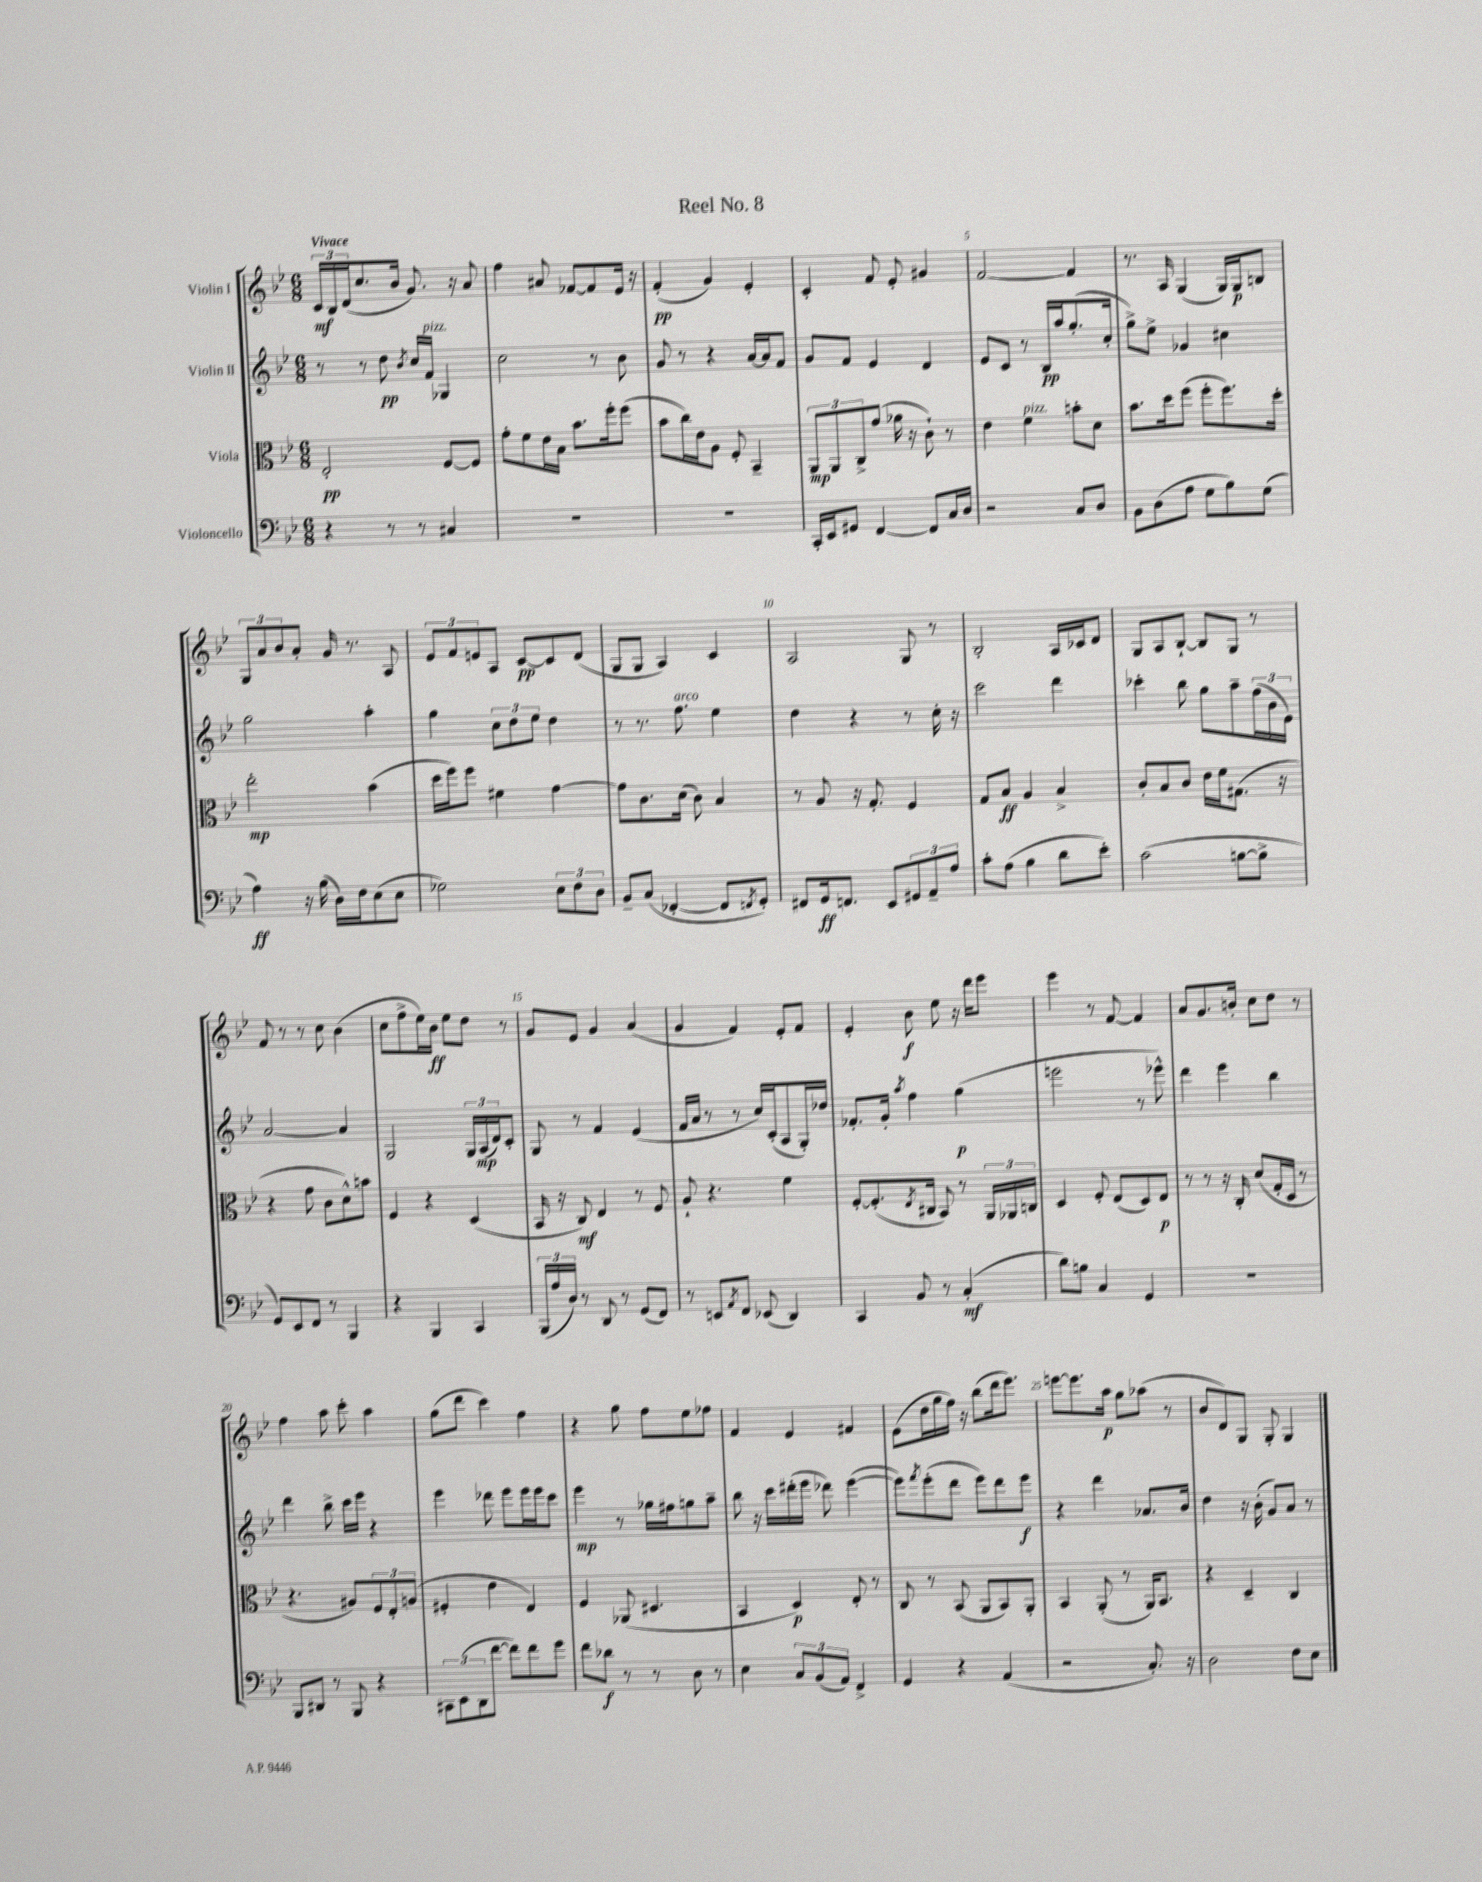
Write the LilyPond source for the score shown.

\header { title = "Reel No. 8" }
<<
\new StaffGroup <<
\new Staff = "s0" \with { instrumentName = "Violin I" } {
    \clef treble \key bes \major \numericTimeSignature \time 6/8 \tempo "Vivace"
    \tuplet 3/2 { c'16\mf bes16 d'16( } c''8. bes'16 g'8.) r16 a'8 |
    f''4 ais'8 fes'8~ fes'8 ees'16 r16 |
    f'4-.\pp( g'4) ees'4-. |
    c'4-. f'8 ees'8-. gis'4 |
    f'2~ f'4 |
    r8. a16 g4( g16) g16\p b8 |
    \tuplet 3/2 { g8 a'8 bes'8 } a'8-. g'16 r8. a8 |
    \tuplet 3/2 { ees'8 f'8 e'8 } a8 c'8~\pp c'8 d'8( |
    g8 g8 a4) c'4 |
    a2 g8 r8 |
    bes2-. a16 ces'16 d'8 |
    g8 a8 bes8~-! bes8 g8 r8 |
    f'8 r8 r8 c''8 bes'4( |
    c''8 f''8-> ees''16) bes'16\ff ees''8 d''8 r8 |
    g'8 ees'8 g'4 a'4( |
    g'4 f'4) ees'8-. f'8 |
    ees'4-. bes'8\f ees''8 r16 d'''16 ees'''8 |
    ees'''4 r8 f'8~ f'4 |
    a'8 g'8. b'16-. c''8 d''8 r8 |
    f''4 a''8 c'''8-. a''4 |
    g''8( d'''8 c'''4) f''4 |
    r4 g''8 f''8 ees''8 fes''8 |
    f'4 ees'4 fis'4 |
    ees'8( d''16 g''16 f''16) r16 bes''8( d'''16 ees'''8.) |
    e'''8~ e'''8. a''16\p g''8 aes''8( r8 |
    bes'8 d'8) g8 g8-. g4 \bar "|." |
}
\new Staff = "s1" \with { instrumentName = "Violin II" } {
    \clef treble \key bes \major \numericTimeSignature \time 6/8
    r8 r8 d''8\pp \acciaccatura { bes'8 } c''16 f'16^\markup { \italic "pizz." } ges4 |
    c''2 r8 bes'8 |
    g'8 r8 r4 a'16~ a'16 f'8 |
    g'8 f'8 ees'4 d'4 |
    ees'8 c'8 r8 bes16\pp a''16 g''8.-.( c''16-. |
    g''8->) ees''8-> ges'4 cis''4 |
    g''2 a''4-. |
    g''4 \tuplet 3/2 { c''8 d''8 ees''8 } d''4 |
    r8 r8. f''8.^\markup { \italic "arco" } ees''4 |
    d''4 r4 r8 c''16-. r16 |
    c'''2 d'''4 |
    ces'''4-. bes''8 g''8 a''8-- \tuplet 3/2 { f''16( bes'16 ees'16) } |
    a'2~ a'4 |
    g2 \tuplet 3/2 { g16 a16\mp( d'16) } c'8-. |
    g8 r8 f'4 ees'4( |
    f'16 a'16 r8 r8 c''16) c'16-.( a8 g16-.) des''16 |
    fes'8.-. g'16-. \acciaccatura { a''8 } f''4 g''4\p( |
    e'''2 r8 ees'''8-^) |
    d'''4 ees'''4 bes''4 |
    d'''4 bes''8-> c'''16 ees'''16 r4 |
    ees'''4 des'''8 ees'''8 ees'''16 ees'''16 c'''8 |
    ees'''4\mp r8 ges''16 fis''16 g''8 a''8-- |
    bes''8 r16 c'''16 dis'''16-.( ees'''16 des'''8) ees'''4~( |
    ees'''8) \acciaccatura { f'''8 } ees'''8-.( d'''8 ees'''8) d'''8 ees'''8\f |
    r4 d'''4 aes'8. bes'16 |
    d''4 r16 bes'16-.( g'8) a'8 r8 \bar "|." |
}
\new Staff = "s2" \with { instrumentName = "Viola" } {
    \clef alto \key bes \major \numericTimeSignature \time 6/8
    ees2-.\pp f8~ f8 |
    g'8-. f'8 ees'16 bes16 bes'8. f''16-. f''8( |
    bes'8 c''16) ees'16 a8 f8-. bes,4-- |
    \tuplet 3/2 { a,8\mp a,8 c8-> } g'8( aes'16 r16 c'8-!) r8 |
    ees'4 f'4^\markup { \italic "pizz." } b'8-. d'8 |
    bes'8. d''16 f''8( f''8-. f''8.) d''16-. |
    ees''2-.\mp bes'4( |
    d''16 f''16) f''8 fis'4 g'4~ |
    g'8 c'8. d'16( c'8) bes4 |
    r8 a8 r16 g8.-. f4 |
    g8 bes8\ff a4 bes4-> |
    c'8-. bes8 c'8 ees'16 f'16 gis8.( r16 |
    r4 g'8 c'8 d'8-^) b'8 |
    f4 r4 d4( |
    bes,16 r16 c8\mf) ees4 r8 f8 |
    a8-! r4. f'4 |
    f8~-. f8.-.( \acciaccatura { ees8 } cis16 bes,8) r8 \tuplet 3/2 { a,16 aes,16 c16 } |
    d4 f8-. ees8( d8) ees8\p |
    r8 r8 r16 c16-. d'8( g16-. d16 r8 |
    r4. ais8) \tuplet 3/2 { f8 ees8-. a8( } |
    fis4-. ees'4 ees4) |
    f4 aes,8( dis4. |
    bes,4 d4\p) ees8-. r8 |
    c8 r8 bes,8( a,8 bes,8) a,8-. |
    bes,4 a,8-.( r8 a,16) bes,8. |
    r4 d4-- c4 \bar "|." |
}
\new Staff = "s3" \with { instrumentName = "Violoncello" } {
    \clef bass \key bes \major \numericTimeSignature \time 6/8
    r4 r8 r8 cis4 |
    R2. |
    R2. |
    c,16-. ees,16 gis,8 f,4~ f,8 c16 d16 |
    r2 c8 d8 |
    bes,8 d8( a8 g8 bes8) g8( |
    a4\ff) r16 bes16( d16) f16 ees8( ees8 |
    ges2) \tuplet 3/2 { ees8 f8 d8 } |
    bes,8-- c8( fes,4~-. fes,8 \acciaccatura { f,8 } g,8-.) |
    fis,8 g,16\ff f,8. ees,8 \tuplet 3/2 { gis,8 a,8-- a8 } |
    c'8-. a8( bes4 d'8 ees'8-.) |
    c'2( b8~ b8-> |
    g,8) ees,8 f,8 r8 bes,,4 |
    r4 bes,,4 c,4 |
    \tuplet 3/2 { bes,,16( a16 d16) } r8 d,8 r8 g,8( f,8) |
    r8 e,8 \acciaccatura { a,8 } f,8 ees,8( d,4) |
    c,4 bes,8 r8 c4-.\mf( |
    d'8) b8 c4 g,4 |
    R2. |
    bes,,8 dis,8 r8 bes,,8 r4 |
    \tuplet 3/2 { cis,8 ees,8( d,8 } f'8~ f'8) f'8 g'8 |
    f'8 des'8\f r8 r8 d8 r8 |
    ees4 \tuplet 3/2 { c8 bes,8( a,8) } f,4-> |
    g,4 r4 a,4( |
    r2 c8.-.) r16 |
    d2 f8 ees8 \bar "|." |
}
>>
>>
\layout { \context { \Score \override BarNumber.break-visibility = ##(#f #t #t) barNumberVisibility = #(every-nth-bar-number-visible 5) } }
